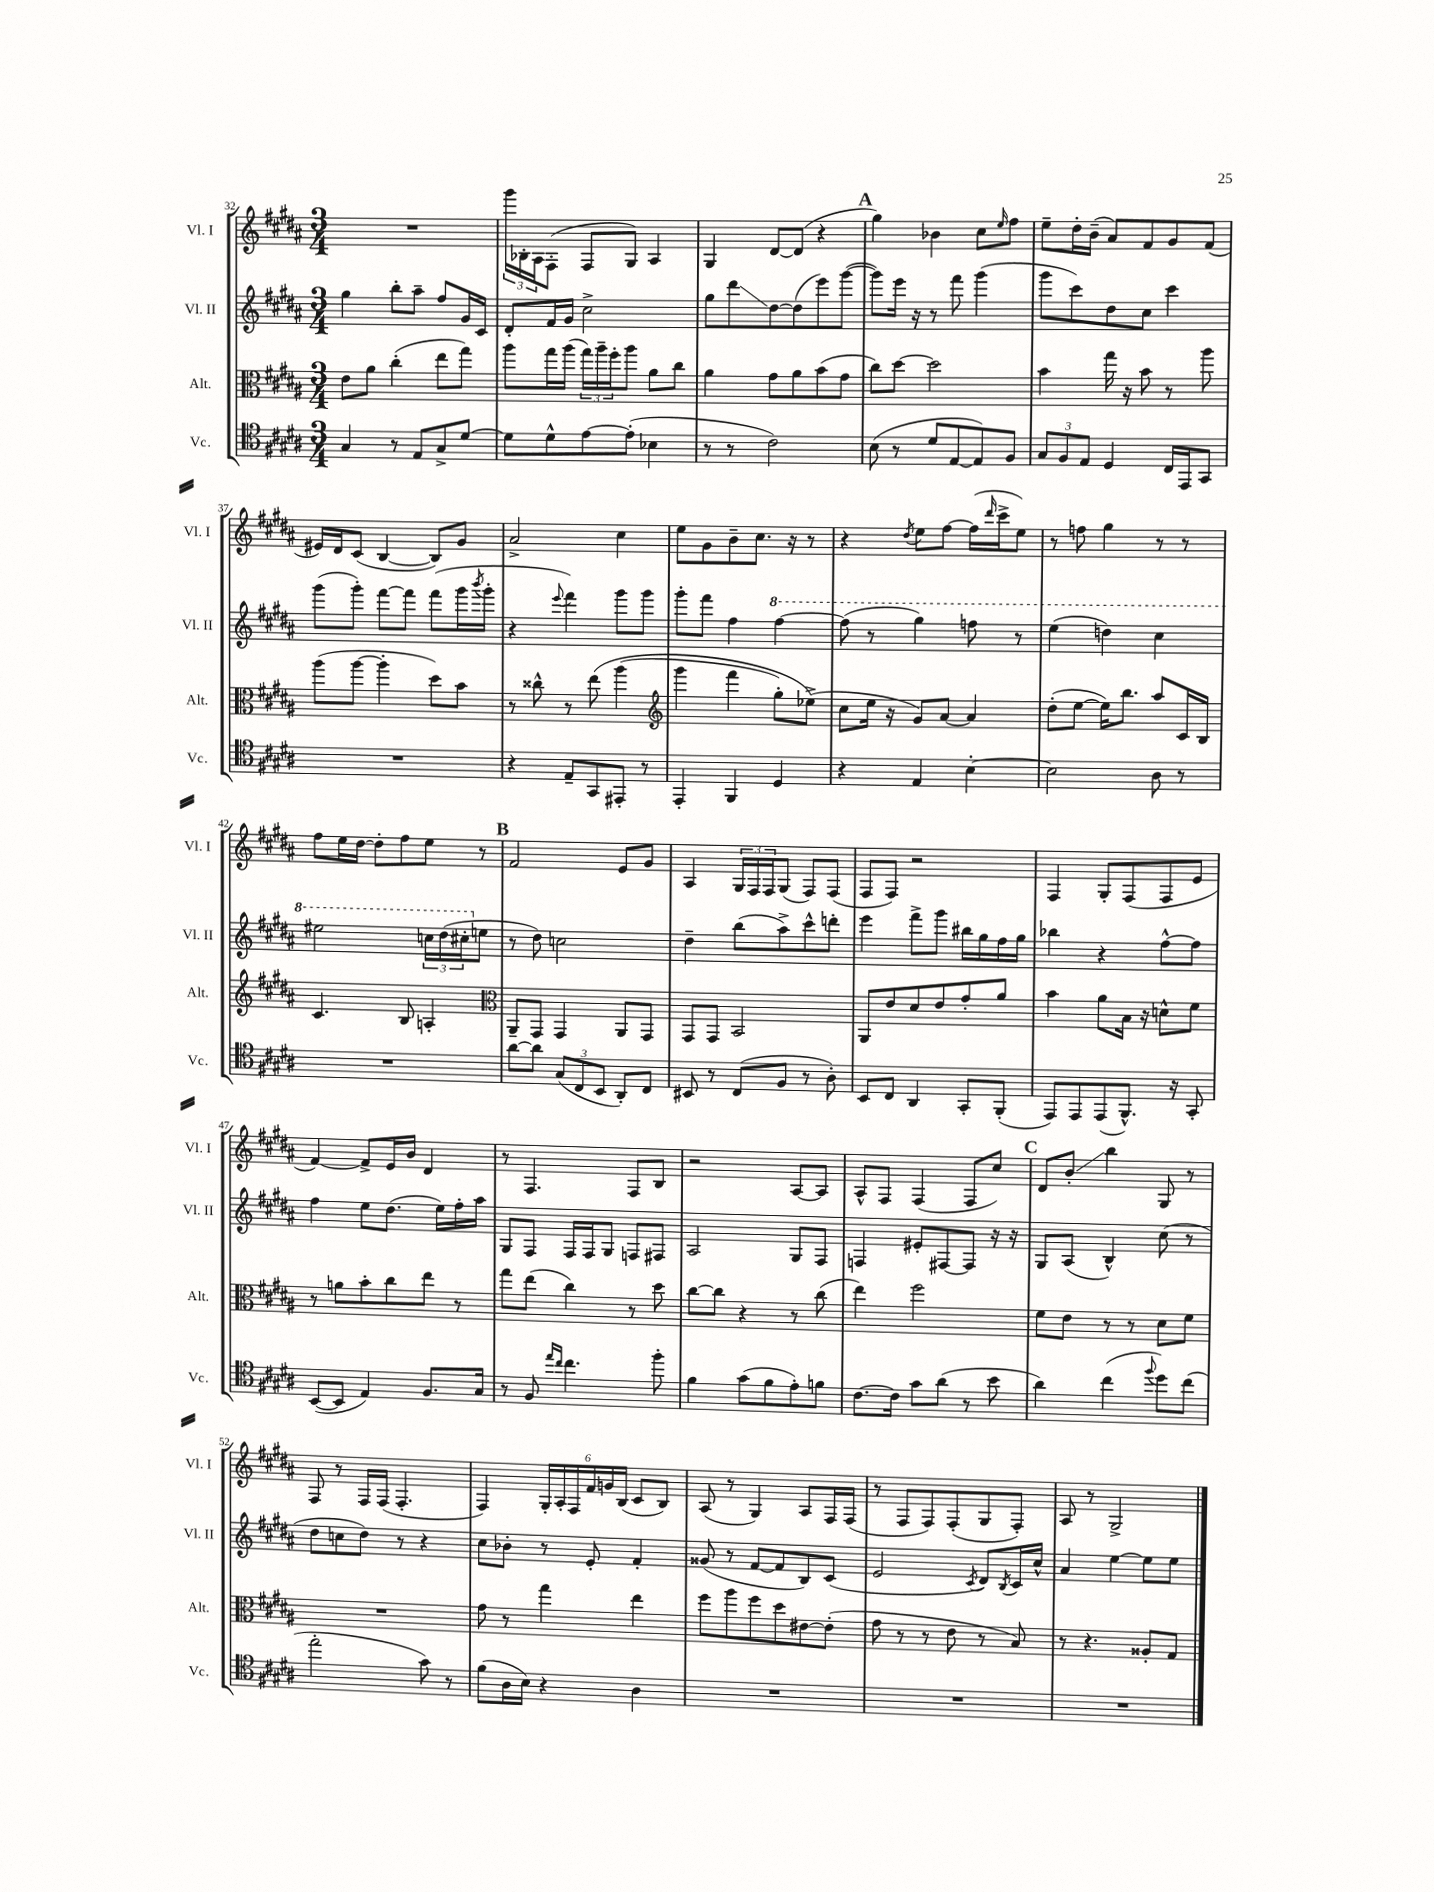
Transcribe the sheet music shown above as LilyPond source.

<<
\new StaffGroup <<
\new Staff = "s0" \with { instrumentName = "Vl. I" shortInstrumentName = "Vl. I" } {
    \clef treble \key b \major \numericTimeSignature \time 3/4
    R2. |
    \tuplet 3/2 { gis'''16 bes16-. ais16 } fis8-.( fis8 gis8) ais4 |
    gis4 dis'8~ dis'8( r4 |
    \mark \markup { \bold "A" } gis''4) bes'4 cis''8 \grace { e''16 } fis''8 |
    e''8-- dis''16-. b'16--( ais'8) fis'8 gis'8 fis'8( |
    eis'16) dis'16 cis'8( b4~ b8) gis'8 |
    ais'2-> cis''4 |
    e''8 gis'8 b'8-- cis''8. r16 r8 |
    r4 \acciaccatura { dis''8 } e''8 fis''8~ fis''16( \grace { dis'''16 } cis'''16-> e''8) |
    r8 f''8 gis''4 r8 r8 |
    fis''8 e''16 dis''16~ dis''8-. fis''8 e''8 r8 |
    \mark \markup { \bold "B" } fis'2 e'8 gis'8 |
    ais4 \tuplet 3/2 { gis16 fis16 fis16 } gis8( fis8) fis8( |
    fis8 fis8) r2 |
    fis4 gis8-. fis8( fis8 e'8 |
    fis'4~) fis'8-> e'16 b'16 dis'4 |
    r8 fis4. fis8 b8 |
    r2 ais8~ ais8 |
    ais8-^ fis8 fis4( fis8 cis''8) |
    \mark \markup { \bold "C" } dis'8 b'8-.\glissando b''4 gis8 r8 |
    fis8 r8 fis16 fis16( fis4.-. |
    fis4) \tuplet 6/4 { gis16-. ais16-. fis16 fis'16 g'16 b16( } cis'8 b8) |
    ais8( r8 gis4) ais8 fis16 fis16( |
    r8 fis8 fis8) fis8-.( gis8 fis8-.) |
    ais8 r8 gis2-> \bar "|." |
}
\new Staff = "s1" \with { instrumentName = "Vl. II" shortInstrumentName = "Vl. II" } {
    \clef treble \key b \major \numericTimeSignature \time 3/4
    gis''4 b''8-. ais''8-- fis''8 gis'16 cis'16 |
    dis'8-. fis'16 gis'16 cis''2-> |
    gis''8 dis'''8\glissando dis''8~ dis''8( e'''8) gis'''8~( |
    \mark \markup { \bold "A" } gis'''8) e'''16 r16 r8 fis'''8 gis'''4( |
    gis'''8 cis'''8) dis''8 cis''8 cis'''4 |
    gis'''8( gis'''8-.) fis'''8~ fis'''8 fis'''8( gis'''16 \acciaccatura { b'''8 } gis'''16-. |
    r4 \appoggiatura { e'''8 } fis'''4) gis'''8 gis'''8 |
    gis'''8-. fis'''8 fis''4 \ottava #1 fis'''4~ |
    fis'''8( r8 gis'''4) f'''8 r8 |
    e'''4( d'''4) cis'''4 |
    eis'''2 \tuplet 3/2 { c'''16 dis'''16( cis'''16-. \ottava #0 } e''!8 |
    \mark \markup { \bold "B" } r8 dis''8) c''2 |
    dis''4-- b''8( ais''8->) cis'''8-^ d'''8-. |
    e'''4 fis'''8-> gis'''8 bis''16 gis''16 fis''16 gis''16 |
    bes''4 r4 fis''8~-^ fis''8 |
    fis''4 e''8 dis''8.( e''16) fis''16-. ais''16 |
    gis8 fis8 fis16 fis16 gis8 f8 fis8 |
    ais2 gis8 fis8 |
    f4 eis'8-. fis8~ fis8 r16 r16 |
    \mark \markup { \bold "C" } gis8 ais8( b4-^) cis''8( r8 |
    dis''8 c''8 dis''8) r8 r4 |
    cis''8 bes'8-. r8 e'8-. fis'4-. |
    gisis'8( r8 fis'8~ fis'8 b8) cis'8( |
    e'2 \acciaccatura { cis'8 } dis'8) \acciaccatura { b8 } cis'16 cis''16-^ |
    ais'4 e''4~ e''8 e''8 \bar "|." |
}
\new Staff = "s2" \with { instrumentName = "Alt." shortInstrumentName = "Alt." } {
    \clef alto \key b \major \numericTimeSignature \time 3/4
    e'8 ais'8 cis''4-.( e''8 gis''8) |
    ais''8 gis''16 ais''16( \tuplet 3/2 { gis''16) ais''16-- fis''16-. } ais''8 ais'8 cis''8 |
    ais'4 gis'8 ais'8 b'8( gis'8 |
    \mark \markup { \bold "A" } cis''8) dis''8~ dis''2 |
    b'4 gis''16 r16 b'8 r8 ais''8 |
    ais''8( ais''8~ ais''4-. dis''8) b'8 |
    r8 cisis''8-^ r8 e''8\( ais''4( |
    \clef treble gis'''4 fis'''4 gis''8-.) ees''8->(\) |
    cis''8 e''16 r16 gis'8) ais'8~ ais'4 |
    dis''8-.( e''8~ e''16) b''8. ais''8 cis'16 b16 |
    cis'4. b8 a4-. |
    \mark \markup { \bold "B" } \clef alto ais,8-- gis,8 gis,4 ais,8 gis,8 |
    gis,8 gis,8 b,2 |
    ais,8 e'8 dis'8 e'8 gis'8-. ais'8 |
    b'4 ais'8 b16 r16 d'8-^ fis'8 |
    r8 a'8 b'8-. cis''8 e''8 r8 |
    gis''8 e''8( cis''4) r8 dis''8 |
    cis''8~ cis''8 r4 r8 cis''8( |
    e''4) fis''2 |
    \mark \markup { \bold "C" } fis'8 e'8 r8 r8 dis'8 fis'8 |
    R2. |
    gis'8 r8 gis''4 e''4 |
    fis''8 ais''8 fis''8 dis''8 eis'8~ eis'8-.( |
    gis'8 r8 r8 e'8 r8 b8) |
    r8 r4. aisis8-. gis8 \bar "|." |
}
\new Staff = "s3" \with { instrumentName = "Vc." shortInstrumentName = "Vc." } {
    \clef tenor \key b \major \numericTimeSignature \time 3/4
    gis4 r8 e8 gis8-> dis'8~ |
    dis'8 dis'8-^ e'8~ e'8-.( bes4 |
    r8 r8 cis'2) |
    \mark \markup { \bold "A" } b8( r8 dis'8 e8~ e8) fis8 |
    \tuplet 3/2 { gis8 fis8 e8 } dis4 cis16 e,16 gis,8 |
    R2. |
    r4 e8-- gis,8 eis,8-. r8 |
    e,4-. fis,4 dis4 |
    r4 e4 b4~-. |
    b2 ais8 r8 |
    R2. |
    \mark \markup { \bold "B" } ais'8~ ais'8 \tuplet 3/2 { gis8( cis8 b,8 } ais,8-.) cis8 |
    bis,8 r8 cis8( fis8 r8 ais8-.) |
    b,8 cis8 ais,4 gis,8-. fis,8-.( |
    e,8) e,8 e,8( fis,8.-^) r16 gis,8-. |
    b,8~( b,8 e4) fis8. gis16 |
    r8 fis8 \grace { e''16 cis''16 } cis''4. fis''8-. |
    fis'4 gis'8( fis'8 e'8-.) f'8 |
    cis'8.~ cis'16 gis'8 ais'8( r8 b'8 |
    \mark \markup { \bold "C" } ais'4) cis''4( \appoggiatura { fis''8 } dis''8) cis''8( |
    e''2-. gis'8) r8 |
    fis'8( ais16 b16) r4 ais4 |
    R2. |
    R2. |
    R2. \bar "|." |
}
>>
>>
\layout { \context { \Score currentBarNumber = #32 } }
